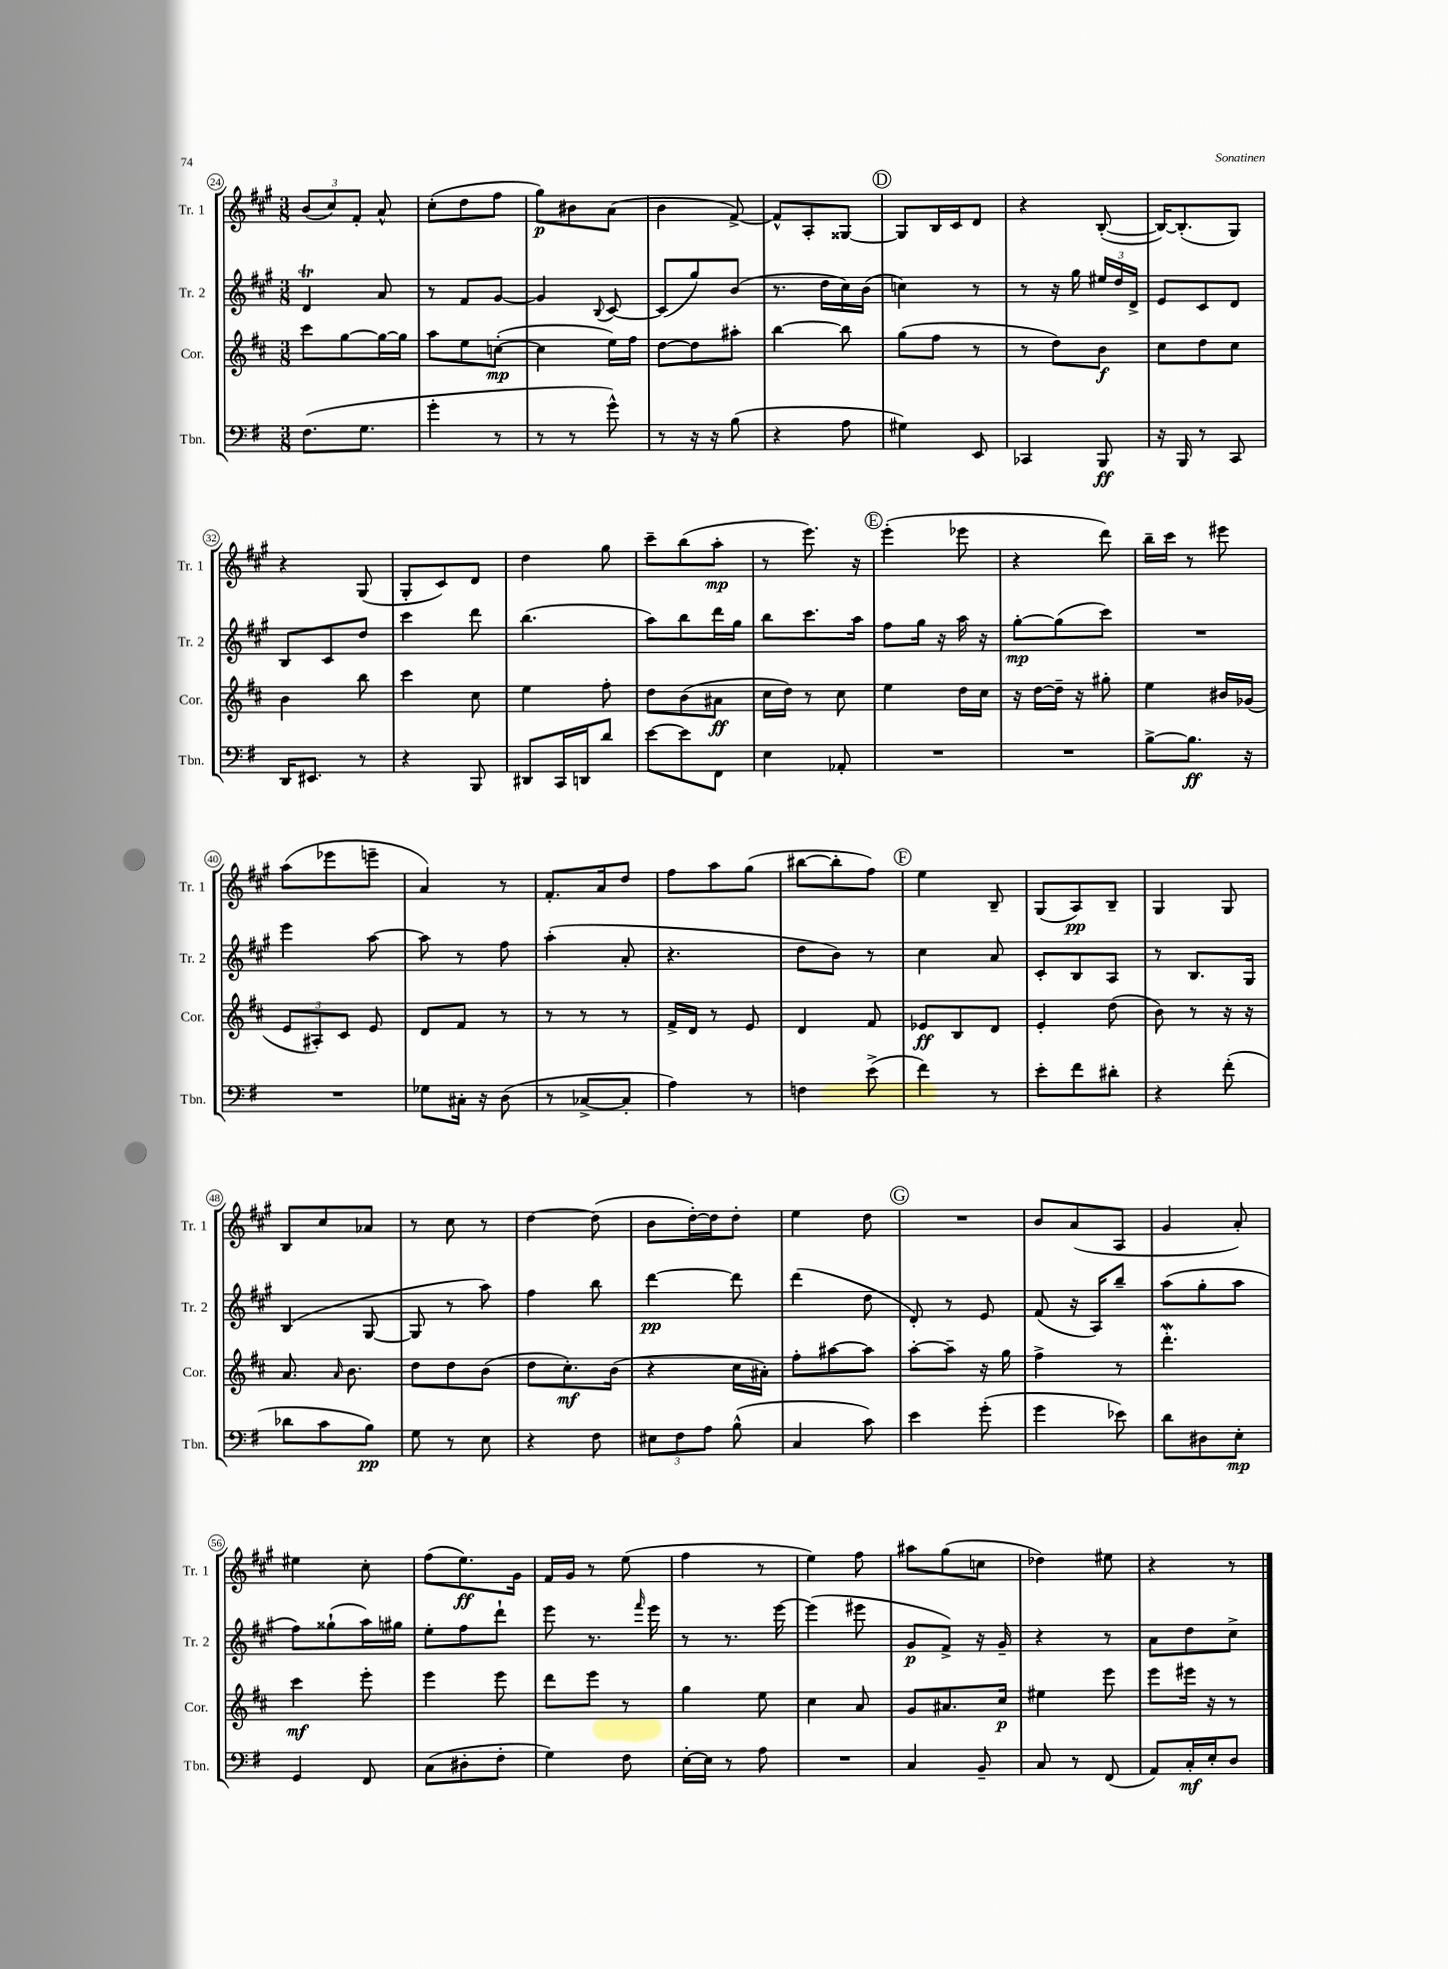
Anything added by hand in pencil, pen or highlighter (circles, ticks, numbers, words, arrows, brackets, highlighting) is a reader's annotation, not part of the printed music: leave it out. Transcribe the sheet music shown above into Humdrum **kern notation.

**kern	**kern	**kern	**kern
*staff4	*staff3	*staff2	*staff1
*clefF4	*clefG2	*clefG2	*clefG2
*k[f#]	*k[f#c#]	*k[f#c#g#]	*k[f#c#g#]
*M3/8	*M3/8	*M3/8	*M3/8
(8.F#	8ccc#	4d	(12b
.	.	.	12cc#)
.	[8gg	.	.
.	.	.	12f#'
8.G	.	.	.
.	16gg_	8a	8a^^
.	16gg]	.	.
=	=	=	=
4g'	8aa	8r	(8cc#'
.	8ee	8f#	8dd
8r	([8cc'	[8g#	8ff#
=	=	=	=
8r	4cc]	4g#]	8gg#)
8r	.	.	8b#
.	.	8qqB	.
8g^^)	16ee)	[8c#	(8a
.	16ff#	.	.
=	=	=	=
8r	[8dd	(8c#]	4b
16r	8dd]	8gg#)	.
16r	.	.	.
(8B	8aa#'	(8b	[8f#^)
=	=	=	=
4r	[4bb	8.r	8f#^^]
.	.	.	8A'
.	.	16dd	.
8A	8bb]	16cc#)	[8G##
.	.	(16b	.
=	=	=	=
4G#)	(8gg	4cc)	8G##]
.	8ff#	.	16B
.	.	.	16c#
8EE	8r	8r	8d
=	=	=	=
4CC-	8r	8r	4r
.	8dd)	16r	.
.	.	16gg#	.
8BBB	8b	24ee#	([8B'
.	.	24dd	.
.	.	24d^	.
=	=	=	=
16r	8cc#	8e	16B_)
16BBB	.	.	(8.B']
8r	8dd	8c#	.
8CC	8cc#	8d	8G#)
=	=	=	=
16DD	4b	8B	4r
8.EE#	.	.	.
.	.	8c#	.
8r	8bb	8dd	(8G#
=	=	=	=
4r	4ccc#	4ccc#	8G#'
.	.	.	8c#)
8BBB	8cc#	8ddd	8d
=	=	=	=
8DD#	4ee	(4.bb	4dd
16CC	.	.	.
16DD	.	.	.
8d	8ff#'	.	8gg#
=	=	=	=
[8e	8dd	8aa)	8ccc#~
8e]	(8b	8bb	(8bb
8FF#	8a#	16ddd	8aa'
.	.	16gg#	.
=	=	=	=
4E	16cc#	8bb	8r
.	16dd)	.	.
.	8r	8.ccc#	8.eee)
8AA-'	8cc#	.	.
.	.	16aa	16r
=	=	=	=
4.r	4ee	8ff#	(4eee'
.	.	16gg#	.
.	.	16r	.
.	16dd	16aa	8eee-
.	16cc#	16r	.
=	=	=	=
4.r	16r	[8gg#'	4r
.	[16dd	.	.
.	16dd~]	(8gg#]	.
.	16r	.	.
.	8gg#'	8ccc#)	8ddd)
=	=	=	=
[8B^	4ee	4.r	16bb~
.	.	.	16ccc#
8.B]	.	.	8r
.	16b#	.	8eee#
16r	(16g-	.	.
=	=	=	=
4.r	12e	4eee	(8aa
.	12A#')	.	.
.	.	.	8eee-
.	12c#	.	.
.	8e	[8aa	8eee~
=	=	=	=
8G-	8d	8aa]	4a)
16C#'	8f#	8r	.
16r	.	.	.
(8D	8r	8ff#	8r
=	=	=	=
8r	8r	(4aa'	8.f#'
[8C-^	8r	.	.
.	.	.	16a
8C-']	8r	8a'	8dd
=	=	=	=
4A)	16f#^	4.r	8ff#
.	16d	.	.
.	8r	.	8aa
8r	8e	.	(8gg#
=	=	=	=
4F	4d	8dd	[8bb#
.	.	8b)	8bb#']
(8e^	8f#	8r	8ff#)
=	=	=	=
4f#)	8e-	4cc#	4ee
.	8B	.	.
8r	8d	8a	8B~
=	=	=	=
8e'	4e'	8c#'	(8G#
8f#	.	8B	8A)
8d#'	(8dd	8A	8B~
=	=	=	=
4r	8b)	8r	4G#
.	8r	8.B	.
(8f#'	16r	.	8G#
.	16r	16G#	.
=	=	=	=
8d-	8.a	(4B	8B
8c	.	.	8cc#
.	16qqa	.	.
.	8.b	.	.
8B)	.	[8G#	8a-
=	=	=	=
8G	8dd	8G#]	8r
8r	8dd	8r	8cc#
8E	(8b	8aa)	8r
=	=	=	=
4r	8dd	4ff#	[4dd
.	8.cc#')	.	.
8F#	.	8bb	(8dd]
.	(16b	.	.
=	=	=	=
12E#	4r	[4ddd	8b
12F#	.	.	.
.	.	.	[16dd')
12A	.	.	.
.	.	.	16dd]
(8B^^	16cc#	8ddd]	8dd'
.	16a#')	.	.
=	=	=	=
4C	8ff#'	(4ddd	4ee
.	[8aa#	.	.
8c)	8aa#]	8dd	8dd
=	=	=	=
4e	[8aa'	8d')	4.r
.	8aa~]	8r	.
(8g'	16r	8e	.
.	16gg	.	.
=	=	=	=
4g	4ff#^	(8f#	8b
.	.	16r	(8a
.	.	16A)	.
8e-)	8r	8bb~	8A
=	=	=	=
8d	4.ddd'	(8aa	4g#
8D#	.	8gg#'	.
8E'	.	8aa	8a')
=	=	=	=
4GG	4ccc#	8ff#)	4ee#
.	.	(8gg##`	.
8FF#	8eee'	16aa)	8cc#'
.	.	16gg#	.
=	=	=	=
(8C	4eee	8ee'	(8ff#
8D#'	.	8ff#	8.ee)
8F#'	8eee	8ddd`	.
.	.	.	16g#
=	=	=	=
4G)	8ddd	8eee	16f#
.	.	.	16g#
.	8eee	8.r	8r
8F#	8r	.	(8ee
.	.	16qqfff#	.
.	.	16eee	.
=	=	=	=
[16E'	4gg	8r	4ff#
16E]	.	.	.
8r	.	8.r	.
8A	8ee	.	8r
.	.	[16eee	.
=	=	=	=
4.r	4cc#	(4eee]	4ee)
.	8a	8eee#	8ff#
=	=	=	=
4C	8g	8g#	8aa#
.	8.a#	8f#^)	(8gg#
8BB~	.	16r	8cc
.	16cc#	16g#~	.
=	=	=	=
8C	4ee#	4r	4dd-)
8r	.	.	.
(8FF#	8eee	8r	8ee#
=	=	=	=
8AA)	8eee	8a	4r
16C'	16eee#	8dd	.
16E'	16r	.	.
8D	8r	8cc#^	8r
==	==	==	==
*-	*-	*-	*-
